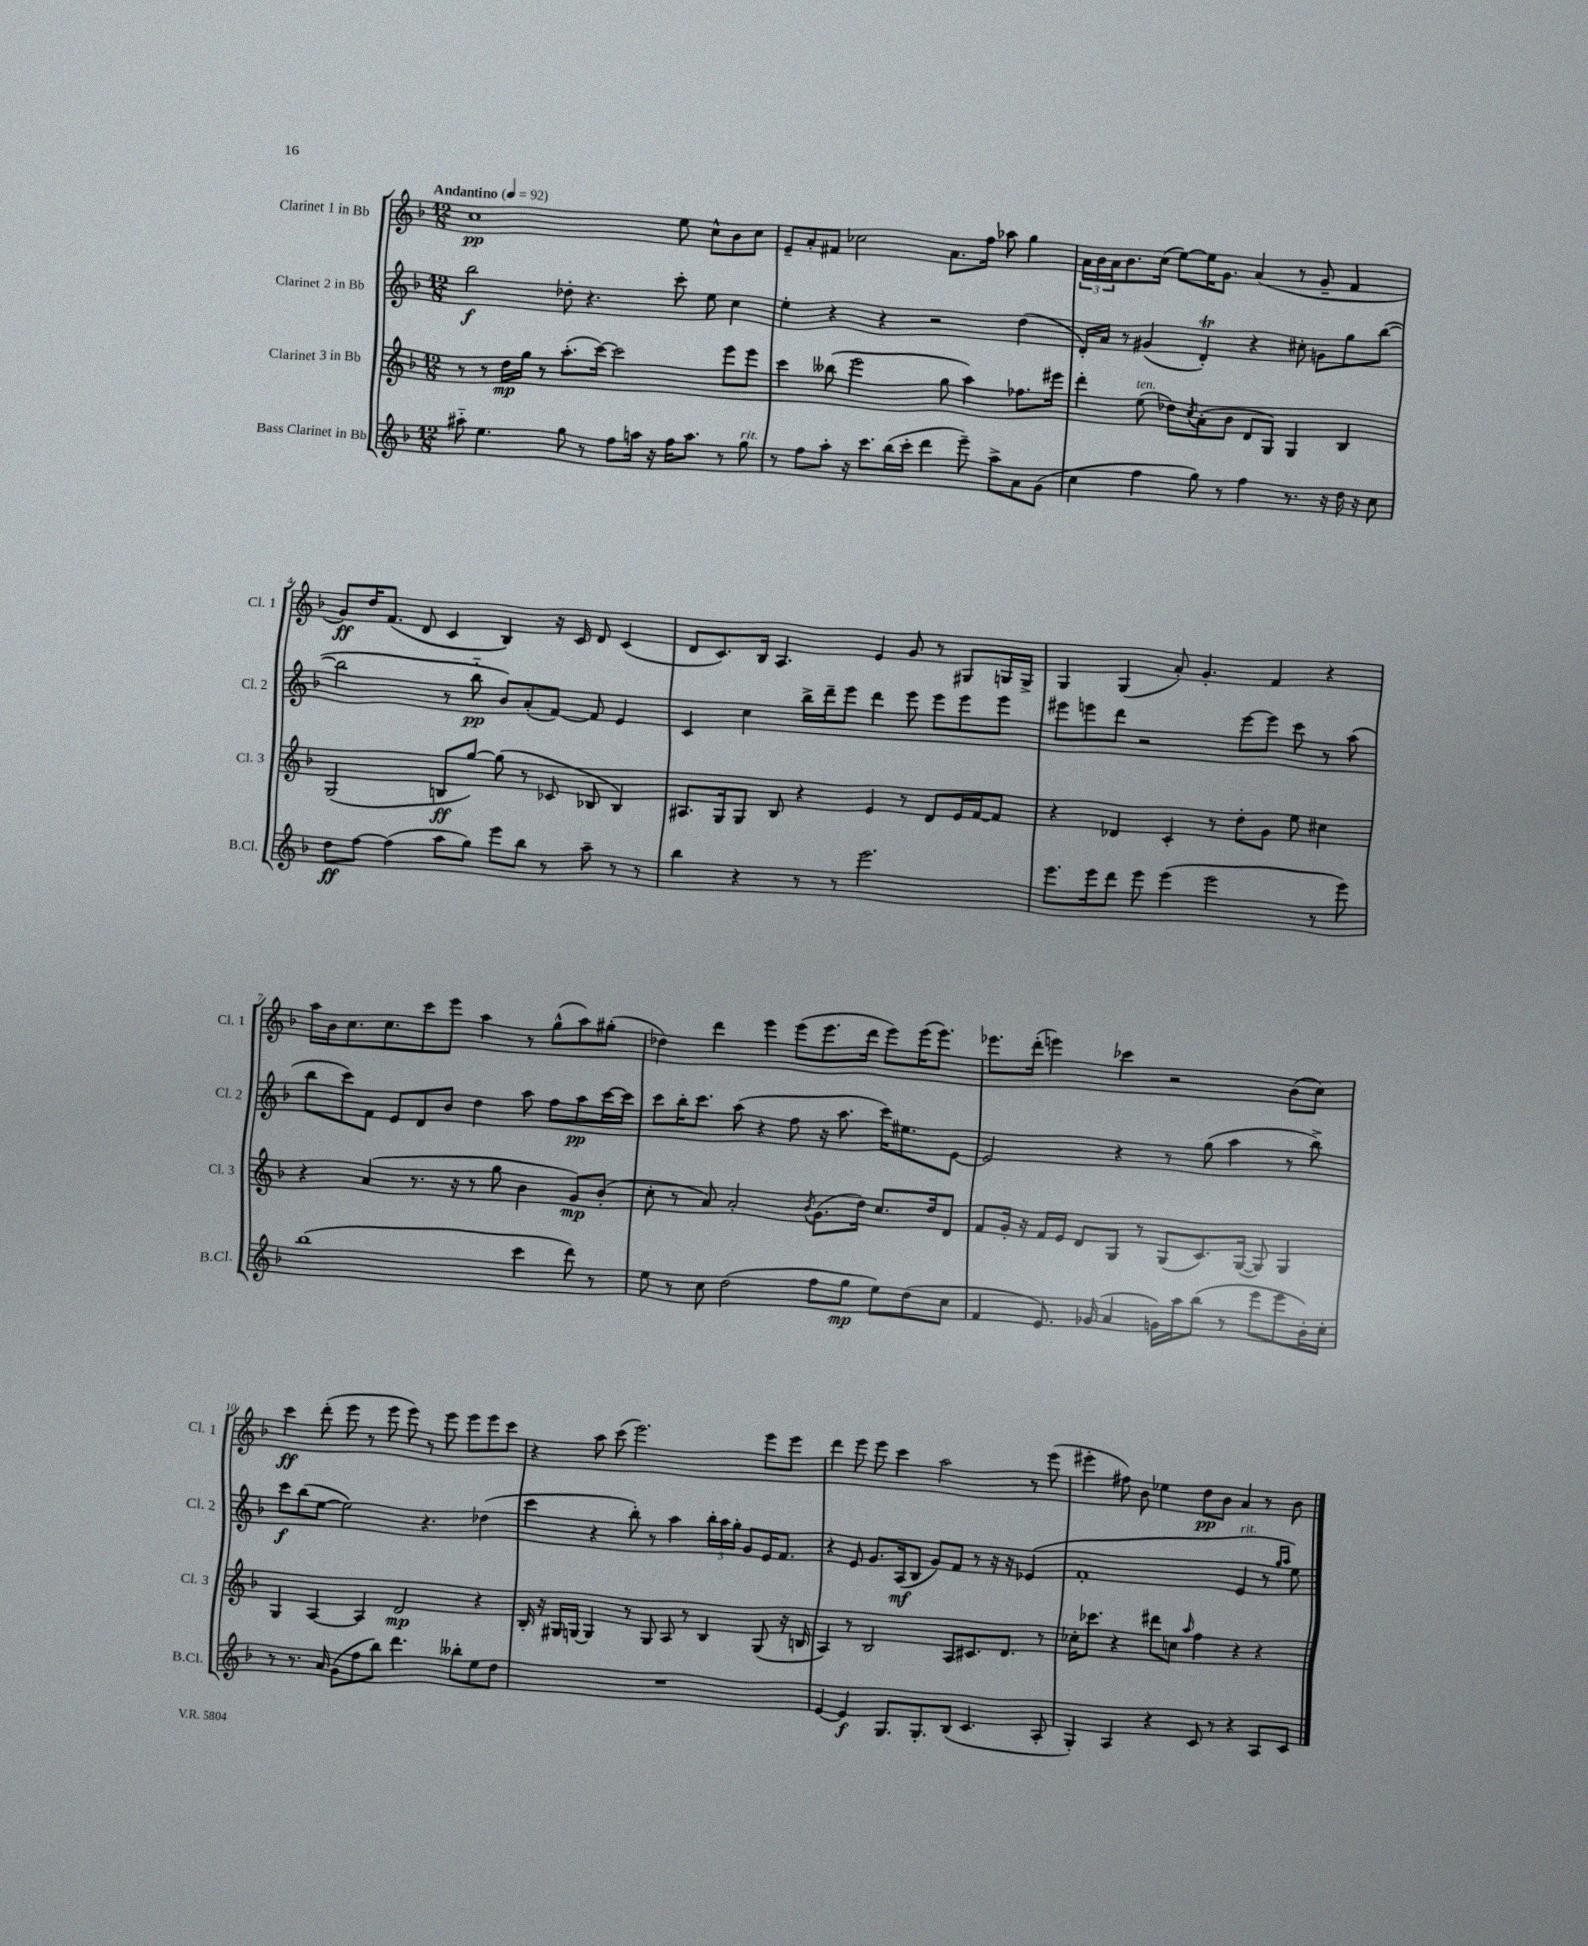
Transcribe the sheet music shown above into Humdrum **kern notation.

**kern	**kern	**kern	**kern
*staff4	*staff3	*staff2	*staff1
*clefG2	*clefG2	*clefG2	*clefG2
*k[b-]	*k[b-]	*k[b-]	*k[b-]
*M12/8	*M12/8	*M12/8	*M12/8
*MM92	*MM92	*MM92	*MM92
8aa#'~	8r	2bb-	1cc
4.ee	8r	.	.
.	16dd	.	.
.	16gg	.	.
.	8r	.	.
8gg	(8.aa'	8dd-'	.
8r	.	4.r	.
.	[16ccc)	.	.
8ff	2ccc]	.	.
16aa	.	.	.
16r	.	.	.
16ff	.	8ccc'	8ee
8.aa	.	.	.
.	.	8ee	8cc^^
8r	8eee	4cc	8b-
8gg	8eee	.	8cc
=	=	=	=
8r	4ccc	4ee'	8e~
8ff	.	.	8a'
8aa'	(8bb--	4r	8f#
16r	2eee	.	2cc-
8.ccc	.	.	.
.	.	4r	.
(16bb-	.	.	.
16ccc'	.	.	.
4ddd	.	2r	.
.	8gg	.	8.a
8eee~)	4aa)	.	.
.	.	.	16ff
8aa^	.	.	8aa-
8a	8.ff-	(4dd	4gg
(8g	.	.	.
.	16eee#	.	.
=	=	=	=
4cc	4ddd'	16d')	24a
.	.	.	24b-
.	.	16a	.
.	.	.	24a
.	.	8r	8.b-
4ff	(8ee	(4g#	.
.	.	.	(16cc
.	8dd-)	.	[8ee)
.	8qcc	.	.
8gg)	(8a'	4d')	16ee]
.	.	.	8.g
8r	8b-	.	.
4ff	8d	4r	(4a
.	8G)	.	.
8.r	4G	8cc#'	8r
.	.	8g	8g~
16r	.	.	.
16dd	4B-	8gg	4f
16r	.	.	.
8cc	.	([8bb-	.
=	=	=	=
8dd	(2G	2bb-]	8g)
[8ff	.	.	16dd
.	.	.	(8.f
(4ff]	.	.	.
.	.	.	8d
8aa	8B	8r	4c
8gg)	[8gg)	8bb-'~	.
8eee	(8gg]	8b-)	4B-)
8bb-	8r	(8a'	.
8r	8c-	[8f)	16r
.	.	.	16c
8aa~	8B-	8f]	8d
8r	4B-)	4e	(4c
8r	.	.	.
=	=	=	=
4bb-	8.A#	4c	8d
.	.	.	8.c)
.	16G	.	.
4r	8G	4cc	.
.	.	.	16B-
.	8B-	.	4.A
8r	4r	16bb-^	.
.	.	16ddd~	.
8r	.	8eee	.
2.eee	4e	4ddd	4e
.	8r	8eee	8g
.	8d	8eee	8r
.	16e	8eee	8G#
.	[16f	.	.
.	8f]	8eee	16G
.	.	.	16G^
=	=	=	=
8.eee	4r	8eee#	4G
.	.	8eee	.
16eee	.	.	.
8ddd	4d-	8ddd	(4G
8eee	.	2r	.
(4eee	4c'	.	8a')
.	.	.	4.g'
2eee	8r	.	.
.	8dd'	[8eee	.
.	8g	8eee]	4f
.	8ee	8ccc	.
8r	4cc#	8r	4r
8eee)	.	(8aa	.
=	=	=	=
(1bb-	4r	8bb-	16aa
.	.	.	16b-
.	.	8ccc)	8.cc
.	(4a	8f	.
.	.	.	8.cc
.	.	8e	.
.	8.r	8d	8ccc
.	.	8b-	8eee
.	16r	.	.
.	8r	4dd	4aa
.	8gg	.	.
4ccc	4b-	8aa	8r
.	.	8ff	(8gg^^
8ddd)	8g)	8aa	8aa)
8r	(8b-'	[16ccc	(8gg#'
.	.	16ccc]	.
=	=	=	=
8ee	8cc'	8ccc	4dd-)
8r	8r	16bb-'	.
.	.	8.ccc	.
8cc	8a)	.	4ddd
(2dd	2a'	(8aa	.
.	.	4r	4eee
.	.	8ff	(8eee
.	8qb-	.	.
8ff	(8.g	16r	8.eee
.	.	8.aa	.
8gg	.	.	.
.	16dd)	.	16ddd
8ee)	8.cc	16ccc)	8eee)
.	.	8.ee#	.
(8dd	.	.	(16eee
.	16dd	.	8.eee)
8cc	8d	[8e	.
=	=	=	=
4f	8f	2e]	8.eee-
.	16g'	.	.
.	16r	.	(16ddd'
8.e)	16f	.	4eee)
.	16e	.	.
.	8d	.	.
(16g-	.	.	.
4a	8G	4r	4ccc-
.	8r	.	.
16g)	(8G	8r	2r
16aa	.	.	.
(8bb-	8.c)	(8gg	.
8r	.	4aa	.
.	([16G	.	.
8eee	8G])	.	.
8eee	4G	8r	(8b-
16b-')	.	8bb-^)	8cc)
16cc'	.	.	.
=	=	=	=
8r	4G	8ccc	4ccc
8.r	.	(8bb-	.
.	[4A	[8ee	(8ddd'
16a	.	.	.
(8g	.	2ee])	8eee
8ff	4A]	.	8r
8bb-)	.	.	8eee
4.ddd	2d	.	8eee)
.	.	4.r	8r
.	.	.	8eee
8bb--'	.	.	8eee
8ee	4r	(4dd-	8eee
8dd	.	.	8ccc
=	=	=	=
1.r	16B-'	4ccc	4r
.	16r	.	.
.	16G#	.	.
.	[16G	.	.
.	4G]	4r	8aa
.	.	.	(8ccc
.	8r	8bb-')	2.eee)
.	8G	8r	.
.	8A	4aa	.
.	8r	.	.
.	4B-	24bb-'	.
.	.	24aa	.
.	.	24gg'	.
.	.	8g	.
.	(8G	16e	8eee
.	.	8.f	.
.	16r	.	8eee
.	16B	.	.
=	=	=	=
[4e	4A)	4r	4ddd
4e]	8r	8e	8eee
.	2B-	8.g	8eee
8.G	.	.	4ccc
.	.	(16A	.
.	.	8B-	.
8.G'	.	.	.
.	.	8g)	2aa
(8B-	8A	8f	.
4.c	8.c#	8r	.
.	.	16r	.
.	8.d	16r	.
.	.	(4e-	8r
8A'	8r	.	(8eee
=	=	=	=
4G')	16cc-'	1f'	4eee#'
.	8.ccc-	.	.
4A	4r	.	8ff#)
.	.	.	8b-
4r	8ddd#	.	4ee-
.	8cc	.	.
.	16qqaa	.	.
8c	4ff	.	8dd
8r	.	.	8b-
4r	4r	4e	4a
8A	4r	8r	8r
.	.	16qqgg	.
.	.	16qqaa	.
8c	.	8ee)	8b-
==	==	==	==
*-	*-	*-	*-
